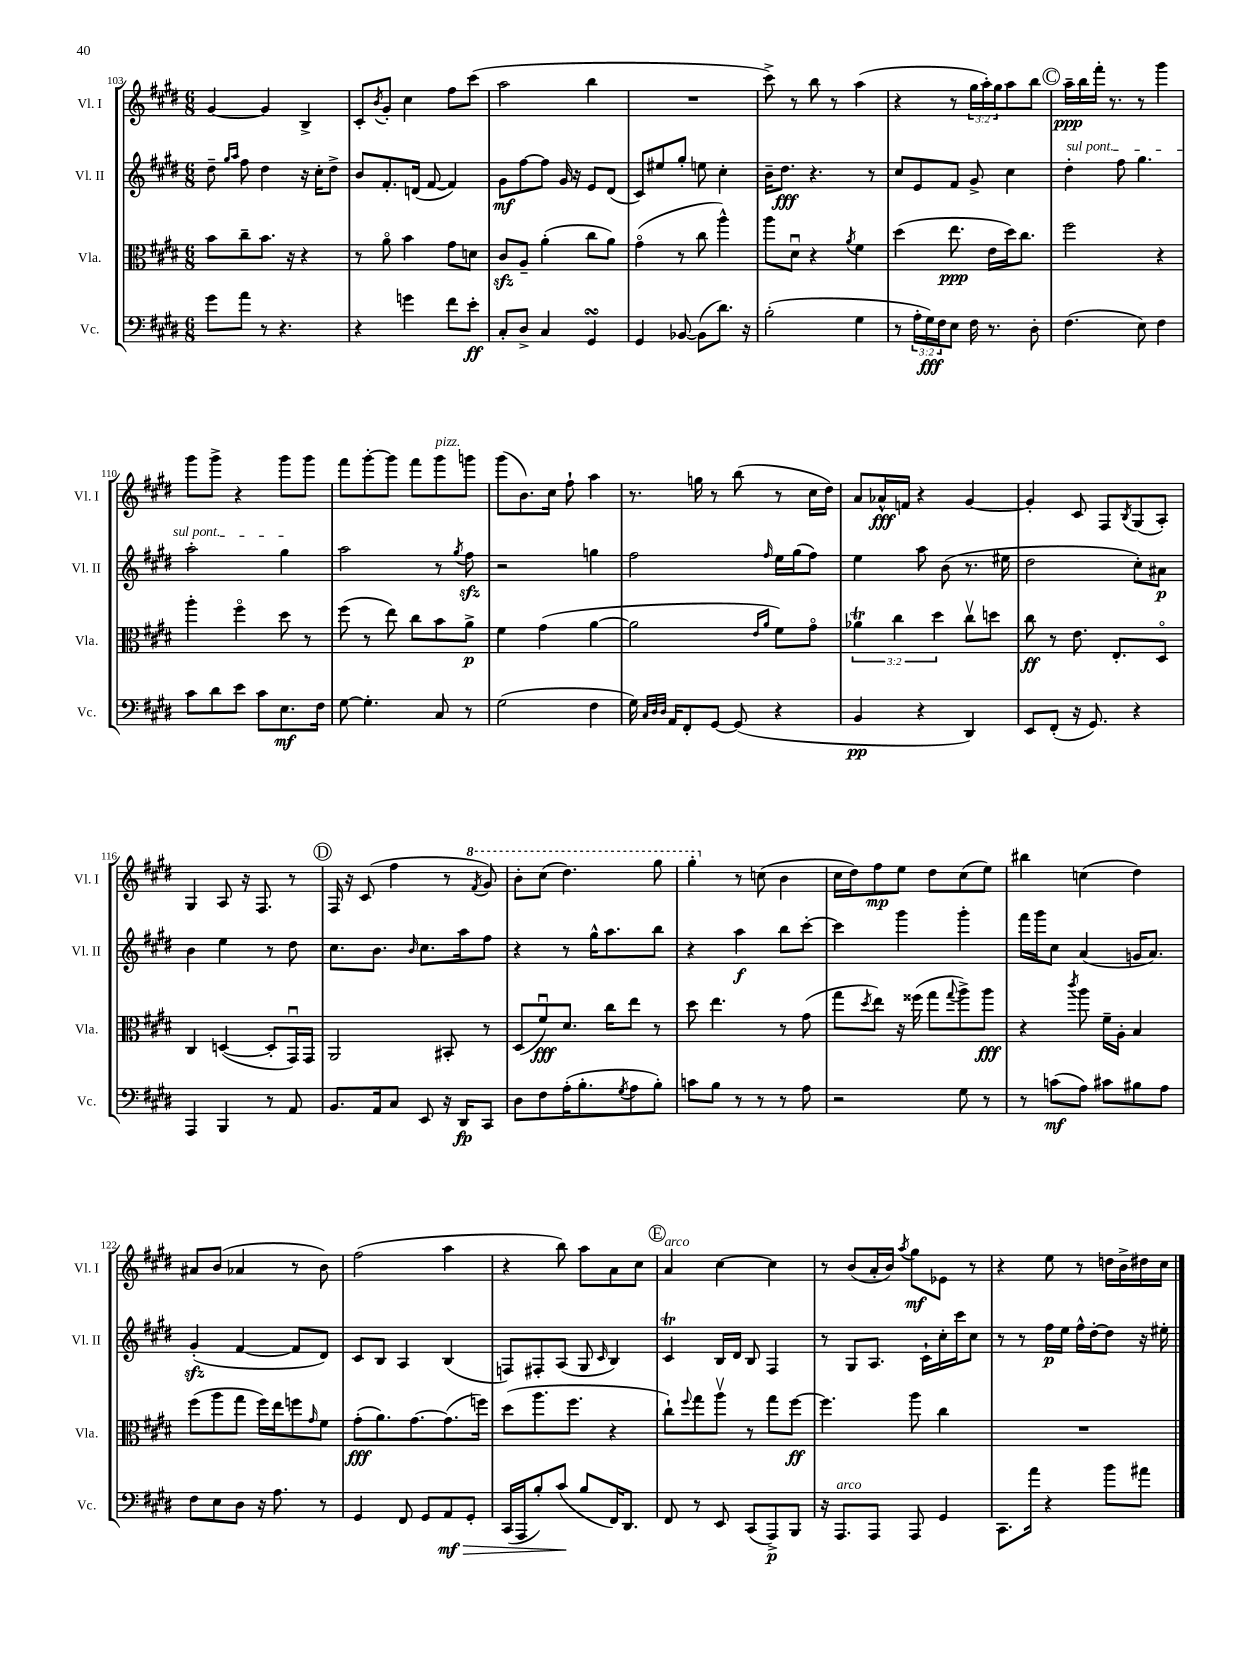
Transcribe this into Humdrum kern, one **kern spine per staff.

**kern	**kern	**kern	**kern
*staff4	*staff3	*staff2	*staff1
*clefF4	*clefC3	*clefG2	*clefG2
*k[f#c#g#d#]	*k[f#c#g#d#]	*k[f#c#g#d#]	*k[f#c#g#d#]
*M6/8	*M6/8	*M6/8	*M6/8
8g#	8b	8dd#~	[4g#
.	.	16qqgg#	.
.	.	16qqaa	.
8a	8cc#~	8ff#	.
8r	8.b	4dd#	4g#]
4.r	.	.	.
.	16r	.	.
.	4r	16r	4B^
.	.	16cc#'	.
.	.	8dd#^	.
=	=	=	=
4r	8r	8b	8c#'
.	.	.	8qb
.	8ao	8.f#'	8g#'
4g	4b	.	4cc#
.	.	(16d	.
.	.	[8f#	.
8f#	8g#	4f#])	8ff#
8e'	8d	.	(8ccc#
=	=	=	=
8C#'	8c#	8g#	2aa
8D#^	8A~	[8ff#	.
4C#	(4a'	8ff#]	.
.	.	16g#	.
.	.	16r	.
4GG#	8cc#	8e	4bb
.	8a)	(8d#	.
=	=	=	=
4GG#	(4g#o	8c#)	2.r
.	.	8ee#	.
[8BB-	8r	8gg#'	.
(8BB-]	8cc#	8ee	.
8.d#)	4aa^^)	4cc#'	.
16r	.	.	.
=	=	=	=
(2B'	8aa	16b~	8ccc#^)
.	.	8.dd#	.
.	8d#u	.	8r
.	4r	4.r	8bb
.	.	.	8r
.	8qa	.	.
4G#	4f#	.	(4aa
.	.	8r	.
=	=	=	=
8r	(4dd#	8cc#	4r
24A'	.	8e	.
24G#)	.	.	.
24F#	.	.	.
8E	8.ee	8f#	8r
16F#	.	8g#^	24gg#
.	.	.	24aa')
8.r	16e	.	.
.	.	.	24gg#
.	16dd#)	4cc#	8aa
.	8.cc#	.	.
8D#'	.	.	8bb
=	=	=	=
(4.F#	2ff#	4dd#'	16aa~
.	.	.	16bb
.	.	.	16fff#'
.	.	.	8.r
.	.	8ff#	.
8E)	.	4.gg#	8r
4F#	4r	.	4ggg#
=	=	=	=
8c#	4aa'	2aa'	8ggg#
8d#	.	.	8ggg#^
8e	4ff#o	.	4r
8c#	.	.	.
8.E	8dd#	4gg#	8ggg#
.	8r	.	8ggg#
16F#	.	.	.
=	=	=	=
[8G#	(8ff#	2aa	8fff#
4.G#']	8r	.	[8ggg#'
.	8ee)	.	8ggg#]
.	8cc#	.	8fff#
8C#	8b	8r	8ggg#
.	.	8qgg#	.
8r	8a^	8ff#	8ggg
=	=	=	=
(2G#	4f#	2r	(8ggg#
.	.	.	8.b)
.	(4g#	.	.
.	.	.	16cc#
.	.	.	8ff#`
4F#	[4a	4gg	4aa
=	=	=	=
16G#)	2a]	2ff#	8.r
32qqC#	.	.	.
32qqD#	.	.	.
32qqD#	.	.	.
16AA	.	.	.
8FF#'	.	.	.
.	.	.	16gg
[8GG#	.	.	8r
(8GG#]	.	.	(8bb
.	16qqe	.	.
.	16qqa	16qqff#	.
4r	8f#)	16ee	8r
.	.	(16gg#	.
.	8g#o	8ff#)	16cc#
.	.	.	16dd#)
=	=	=	=
4BB	6a-	4ee	8a
.	.	.	16a-^^
.	6cc#	.	.
.	.	.	16f
4r	.	8aa	4r
.	6dd#	.	.
.	.	(8b	.
4DD#)	8cc#v	8.r	[4g#
.	8dd	.	.
.	.	16ee#	.
=	=	=	=
8EE	8cc#	2dd#	4g#']
(8FF#'	8r	.	.
16r	8.e	.	8c#
8.GG#)	.	.	.
.	.	.	8F#
.	8.E'	.	.
.	.	.	8qB
4r	.	8cc#')	(8G#
.	8D#o	8a#	8A')
=	=	=	=
4AAA	4C#	4b	4G#
4BBB	([4D	4ee	8A
.	.	.	16r
.	.	.	8.F#
8r	8D']	8r	.
8AA	16GG#u)	8dd#	8r
.	16GG#	.	.
=	=	=	=
8.BB	2AA	8.cc#	16F#
.	.	.	16r
.	.	.	(8c#
16AA	.	8.b	.
8C#	.	.	4ff#
.	.	16qqb	.
8EE	.	8.cc#	.
16r	8BB#'	.	8r
16DD#	.	16aa	.
.	.	.	8qff#
8CC#	8r	8ff#	8gg#)
=	=	=	=
8D#	(8D#	4r	8bb'
8F#	8f#u)	.	(8ccc#
(16A'	8.d#	8r	4.ddd#)
8.B'	.	.	.
.	.	16gg#^^	.
.	16cc#	8.aa	.
8qG#	.	.	.
8A	8ee	.	.
8B')	8r	8bb	8ggg#
=	=	=	=
8c	8dd#	4r	4ggg#'
8B	4.ee	.	.
8r	.	4aa	8r
8r	.	.	(8cc
8r	8r	8bb	4b
8A	(8g#	[8ccc#'	.
=	=	=	=
2r	8gg#	4ccc#]	16cc#
.	.	.	16dd#)
.	8qdd#	.	.
.	8ee)	.	8ff#
.	16r	4ggg#	8ee
.	(16ff##	.	.
.	8gg#	.	8dd#
.	8qqgg#	.	.
8G#	8aa^)	4ggg#'	(8cc#
8r	8aa	.	8ee)
=	=	=	=
8r	4r	16fff#	4bb#
.	.	16ggg#	.
(8c	.	8cc#	.
.	8qccc#	.	.
8A)	8aa	(4a	(4cc
8c#	16f#~	.	.
.	16A'	.	.
8B#	4B	16g	4dd#)
.	.	8.a)	.
8A	.	.	.
=	=	=	=
8F#	(8ff#	(4g#'	8a#
8E	8aa	.	(8b
8D#	8gg#	[4f#	4a-
16r	16ff#)	.	.
8.A	16ee	.	.
.	8ff	8f#]	8r
.	16qqg#	.	.
8r	8f#	8d#)	8b)
=	=	=	=
4GG#	(8g#'	8c#	(2ff#
.	8.a)	8B	.
8FF#	.	4A	.
.	[8.g#	.	.
8GG#	.	.	.
8AA	(8.g#]	(4B	4aa
8GG#'	.	.	.
.	16ff)	.	.
=	=	=	=
(16CC#	(8dd#	8F)	4r
16AAA	.	.	.
8B')	8.aa	8F#'	.
(8c#	.	(8A	8bb)
.	8.ff#	.	.
8B	.	8G#	8aa
.	.	16qqc#	.
16FF#)	4r	4B)	8a
8.DD#	.	.	.
.	.	.	8cc#
=	=	=	=
8FF#	8cc#`)	4c#	4a
.	8qqff#	.	.
8r	8gg#	.	.
8EE	8aav	16B	[4cc#
.	.	16d#	.
(8CC#	8r	8B	.
8AAA^)	8gg#	4F#	4cc#]
8BBB	[8ff#	.	.
=	=	=	=
16r	4.ff#]	8r	8r
8.AAA	.	.	.
.	.	8G#	(8b
8AAA	.	8.A	16a'
.	.	.	16b)
.	.	.	8qaa
8AAA	8aa	.	8gg#
.	.	16c#`	.
4GG#	4cc#	16cc#'	8e-
.	.	16ccc#	.
.	.	8cc#	8r
=	=	=	=
8.CC#	2.r	8r	4r
.	.	8r	.
16a	.	.	.
4r	.	16ff#	8ee
.	.	16ee	.
.	.	16ff#^^	8r
.	.	[16dd#'	.
8b	.	8dd#]	16dd
.	.	.	16b^
8a#	.	16r	16dd#
.	.	16ee#'	16cc#
==	==	==	==
*-	*-	*-	*-
